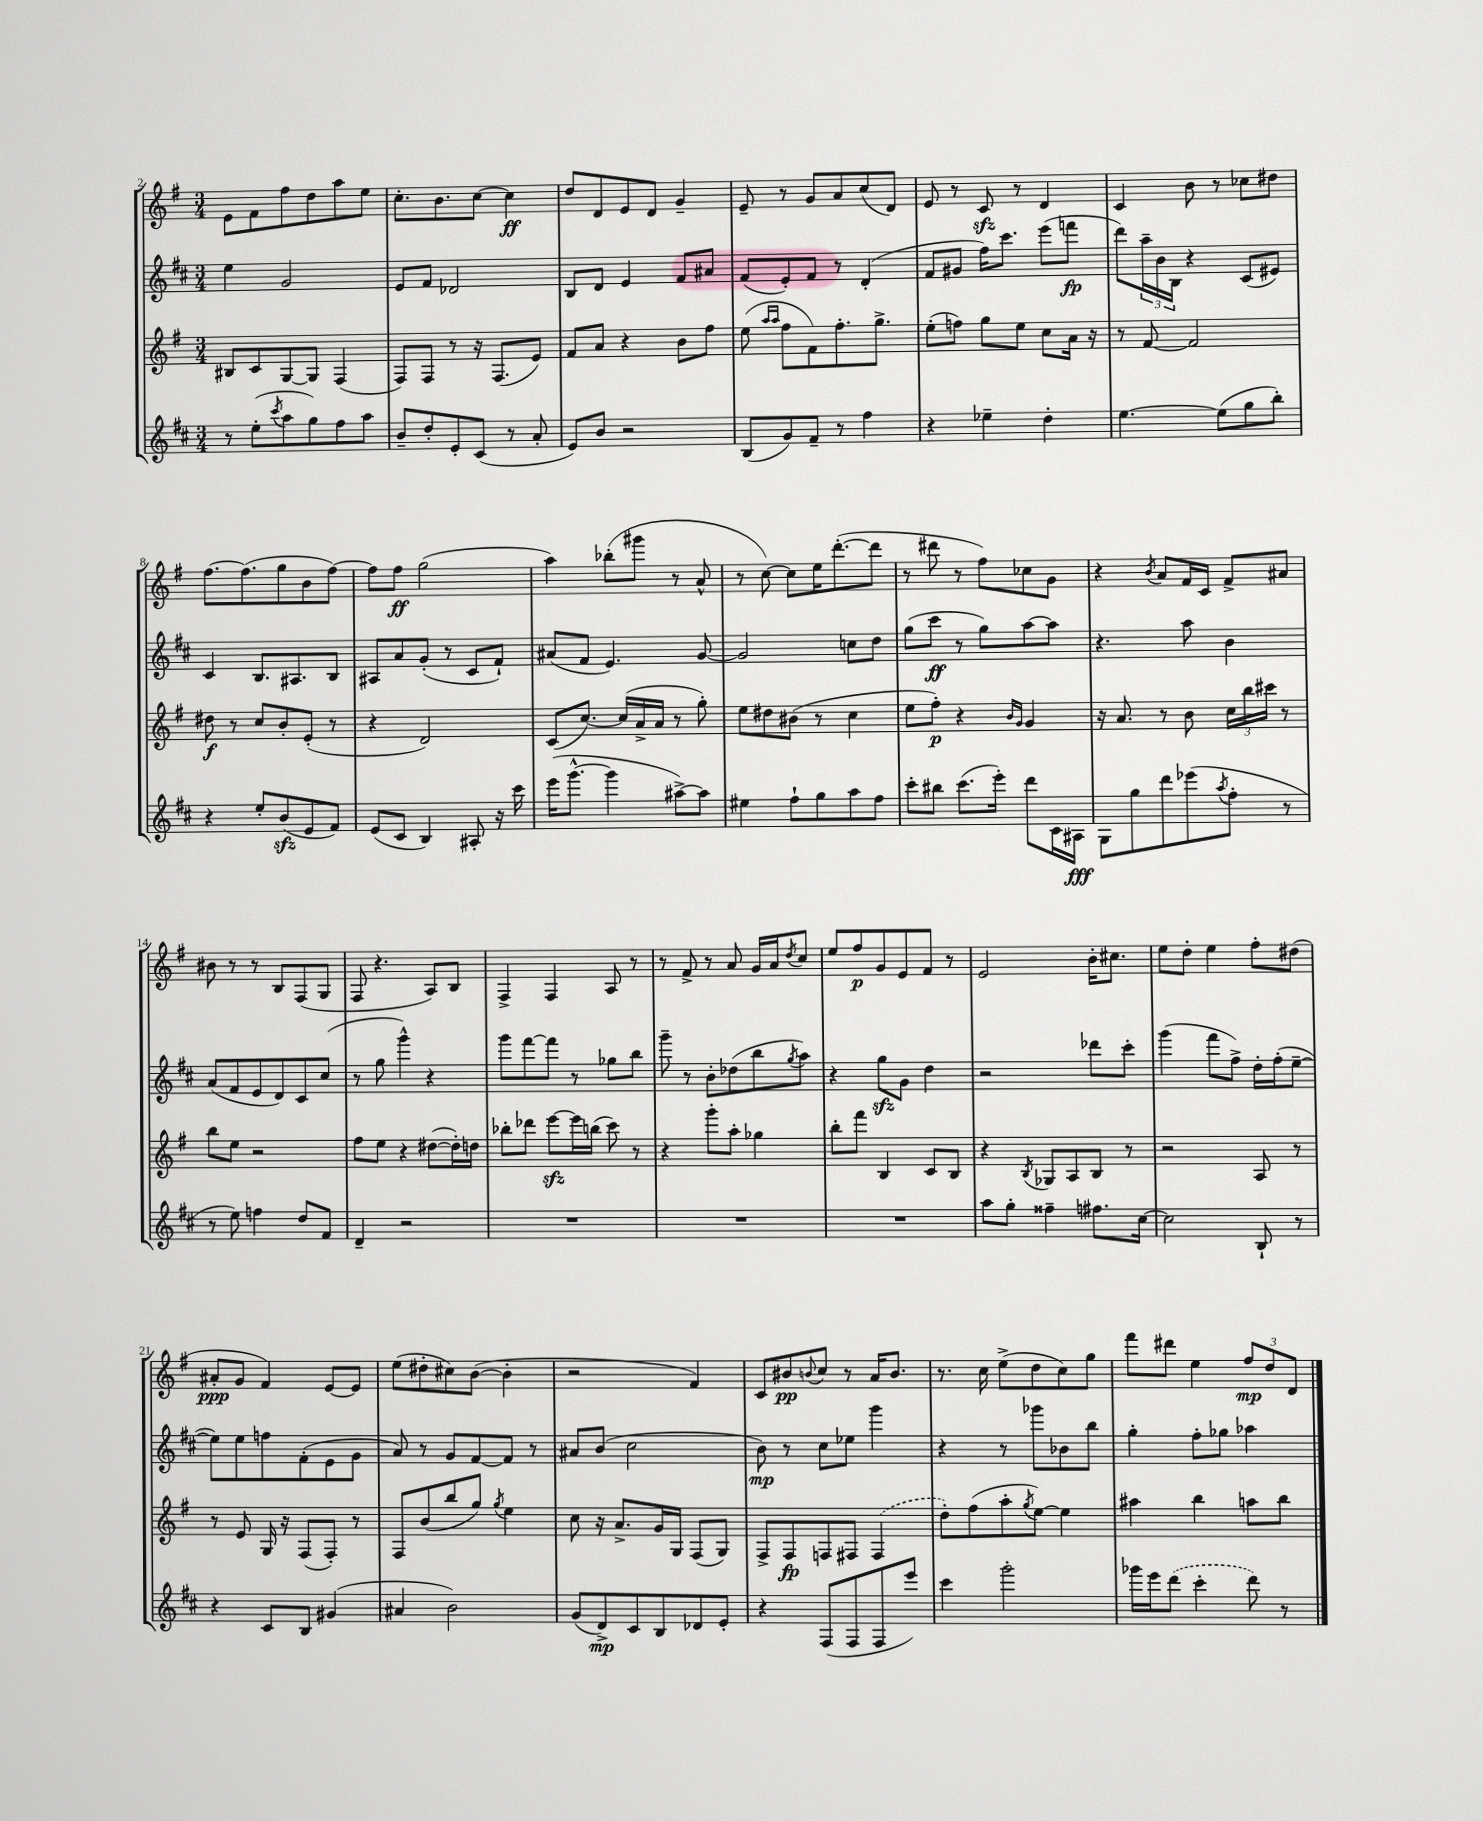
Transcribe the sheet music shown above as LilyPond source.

<<
\new StaffGroup <<
\new Staff = "s0" {
    \clef treble \key g \major \numericTimeSignature \time 3/4
    e'8 fis'8 fis''8 d''8 a''8 e''8 |
    c''8.-. b'8. c''8~ c''4\ff |
    d''8 d'8 e'8 d'8 g'4-- |
    e'8-- r8 g'8 a'8 c''8( d'8) |
    e'8 r8 c'8\sfz r8 d'4 |
    c'4 b'8 r8 ces''8 dis''8 |
    fis''8.~ fis''8.( g''8 b'8 fis''8~) |
    fis''8 fis''8\ff g''2( |
    a''4) bes''8-.( gis'''8 r8 a'8-^ |
    r8 c''8~) c''8 e''16 d'''8.~-.( d'''8 |
    r8 dis'''8 r8 fis''8) ces''8 g'8 |
    r4 \acciaccatura { b'8 } a'8 fis'16 c'16 fis'8-> ais'8 |
    bis'8 r8 r8 b8 fis8( g8 |
    fis8 r4. a8) b8 |
    fis4-> fis4 a8 r8 |
    r8 fis'8-> r8 a'8 g'16 a'16 \acciaccatura { d''8 } c''8 |
    e''8 fis''8\p g'8 e'8 fis'8 r8 |
    e'2 b'16-. cis''8. |
    e''8 d''8-. e''4 fis''8-. dis''8( |
    ais'8-.\ppp g'8 fis'4) e'8~ e'8 |
    e''8( dis''8-. cis''8) b'8~( b'4-. |
    r2 fis'4) |
    c'8 bis'8\pp \appoggiatura { b'8 } c''8 r8 a'16 b'8. |
    r8. c''16 e''8->( d''8 c''8) g''8 |
    fis'''8 dis'''8 e''4 \tuplet 3/2 { fis''8\mp d''8 d'8 } \bar "|." |
}
\new Staff = "s1" {
    \clef treble \key d \major \numericTimeSignature \time 3/4
    e''4 g'2 |
    e'8 fis'8 des'2 |
    b8 d'8 e'4 fis'8 ais'8 |
    fis'8( e'8-.) fis'8 r8 d'4-.( |
    fis'8 gis'8 fis''16) cis'''8. e'''8( f'''8\fp |
    d'''8) \tuplet 3/2 { a''16-- b'16 b16 } r4 cis'8( eis'8) |
    cis'4 b8. ais8. b8 |
    ais8 a'8 g'8-.( r8 cis'8 fis'8-!) |
    ais'8( fis'8 e'4.) g'8~ |
    g'2 c''8 d''8 |
    g''8( cis'''8\ff r8 g''8) a''8~ a''8 |
    r4. a''8 b'4 |
    a'8( fis'8 e'8 d'8) cis'8 cis''8( |
    r8 g''8 g'''4-^) r4 |
    g'''8 fis'''8~ fis'''8 r8 ges''8 b''8 |
    g'''8-- r8 b'8-. des''8( b''8 \acciaccatura { g''8 } a''8) |
    r4 g''8\sfz g'8 d''4 |
    r2 des'''8 cis'''8-. |
    g'''4( fis'''8 fis''8->) d''16-. fis''16-.( e''8~-- |
    e''8) e''8 f''8 fis'8-.( e'8 g'8 |
    a'8) r8 g'8 fis'8~ fis'8 r8 |
    ais'8 b'8( cis''2 |
    b'8\mp) r8 cis''8 ees''8 g'''4 |
    r4 r8 ges'''8 bes'8 b''8 |
    g''4-. fis''8-. ges''8 aes''4 \bar "|." |
}
\new Staff = "s2" {
    \clef treble \key g \major \numericTimeSignature \time 3/4
    bis8 c'8 g8~ g8 fis4( |
    fis8) fis8 r8 r16 fis8.( e'8) |
    fis'8 a'8 r4 b'8 fis''8 |
    e''8( \grace { a''16 a''16 } fis''8 fis'8) fis''8.-. g''8.-> |
    e''8-.( f''8) g''8 e''8 c''8 a'16 r16 |
    r8 fis'8~ fis'2 |
    dis''8\f r8 c''8 b'8-. e'8-.( r8 |
    r4 d'2) |
    c'8( c''8.~) c''16( a'16-> a'16 r8 g''8-.) |
    e''8 dis''8 bis'8( r8 c''4 |
    e''8 fis''8-.\p) r4 \grace { b'16 g'16 } g'4 |
    r16 a'8. r8 b'8 \tuplet 3/2 { c''16 b''16 cis'''16 } r8 |
    b''8 e''8 r2 |
    fis''8 e''8 r4 dis''8~( dis''16-.) d''16 |
    bes''8-. des'''8 e'''8~\sfz e'''16 b''16( c'''8) r8 |
    r4 g'''8-. a''8-. ges''4 |
    b''8-. fis'''8 b4 c'8 b8 |
    r4 \acciaccatura { b8 } ges8 a8 b8 r8 |
    r2 a8 r8 |
    r8 e'8 g16 r16 fis8( fis8-.) r8 |
    fis8 b'8( b''8 g''8) \acciaccatura { g''8 } e''4 |
    c''8 r16 a'8.-> g'16 g16 fis8( g8) |
    fis8-> fis8\fp f8 fis8 \once \slurDashed fis4( |
    d''8-.) fis''8( a''8-. \acciaccatura { g''8 } e''8~) e''4 |
    ais''4 b''4 a''8 b''8 \bar "|." |
}
\new Staff = "s3" {
    \clef treble \key d \major \numericTimeSignature \time 3/4
    r8 e''8-.( \acciaccatura { cis'''8 } a''8 g''8) fis''8 a''8 |
    b'8-- d''8-. e'8-. cis'8( r8 a'8-. |
    e'8) b'8 r2 |
    b8( g'8) fis'8-- r8 fis''4 |
    r4 ees''4-- d''4-. |
    e''4.~ e''8( g''8 b''8-.) |
    r4 e''8-. b'8\sfz( e'8 fis'8) |
    e'8( cis'8 b4) ais8-. r16 cis'''16 |
    e'''16( g'''8.~-^ g'''4 ais''8~->) ais''8 |
    eis''4 fis''8-! g''8 a''8 fis''8 |
    cis'''8-. bis''8 cis'''8.( e'''16-.) d'''8 cis'16 ais16\fff |
    g8 g''8 d'''8 ees'''8( \acciaccatura { a''8 } fis''8-. r8 |
    r8 e''8) f''4 d''8 fis'8 |
    d'4-- r2 |
    R2. |
    R2. |
    R2. |
    a''8 g''8-. fisis''4-- fis''8. cis''16~ |
    cis''2 b8-! r8 |
    r4 cis'8 b8 gis'4( |
    ais'4 b'2) |
    g'8( d'8->\mp) cis'8 b8 des'8 e'8-. |
    r4 fis8( fis8 fis8 e'''8) |
    cis'''4 g'''2-. |
    ges'''16 e'''16 \once \slurDashed d'''8( cis'''4-. d'''8) r8 \bar "|." |
}
>>
>>
\layout { \context { \Score currentBarNumber = #2 } }
